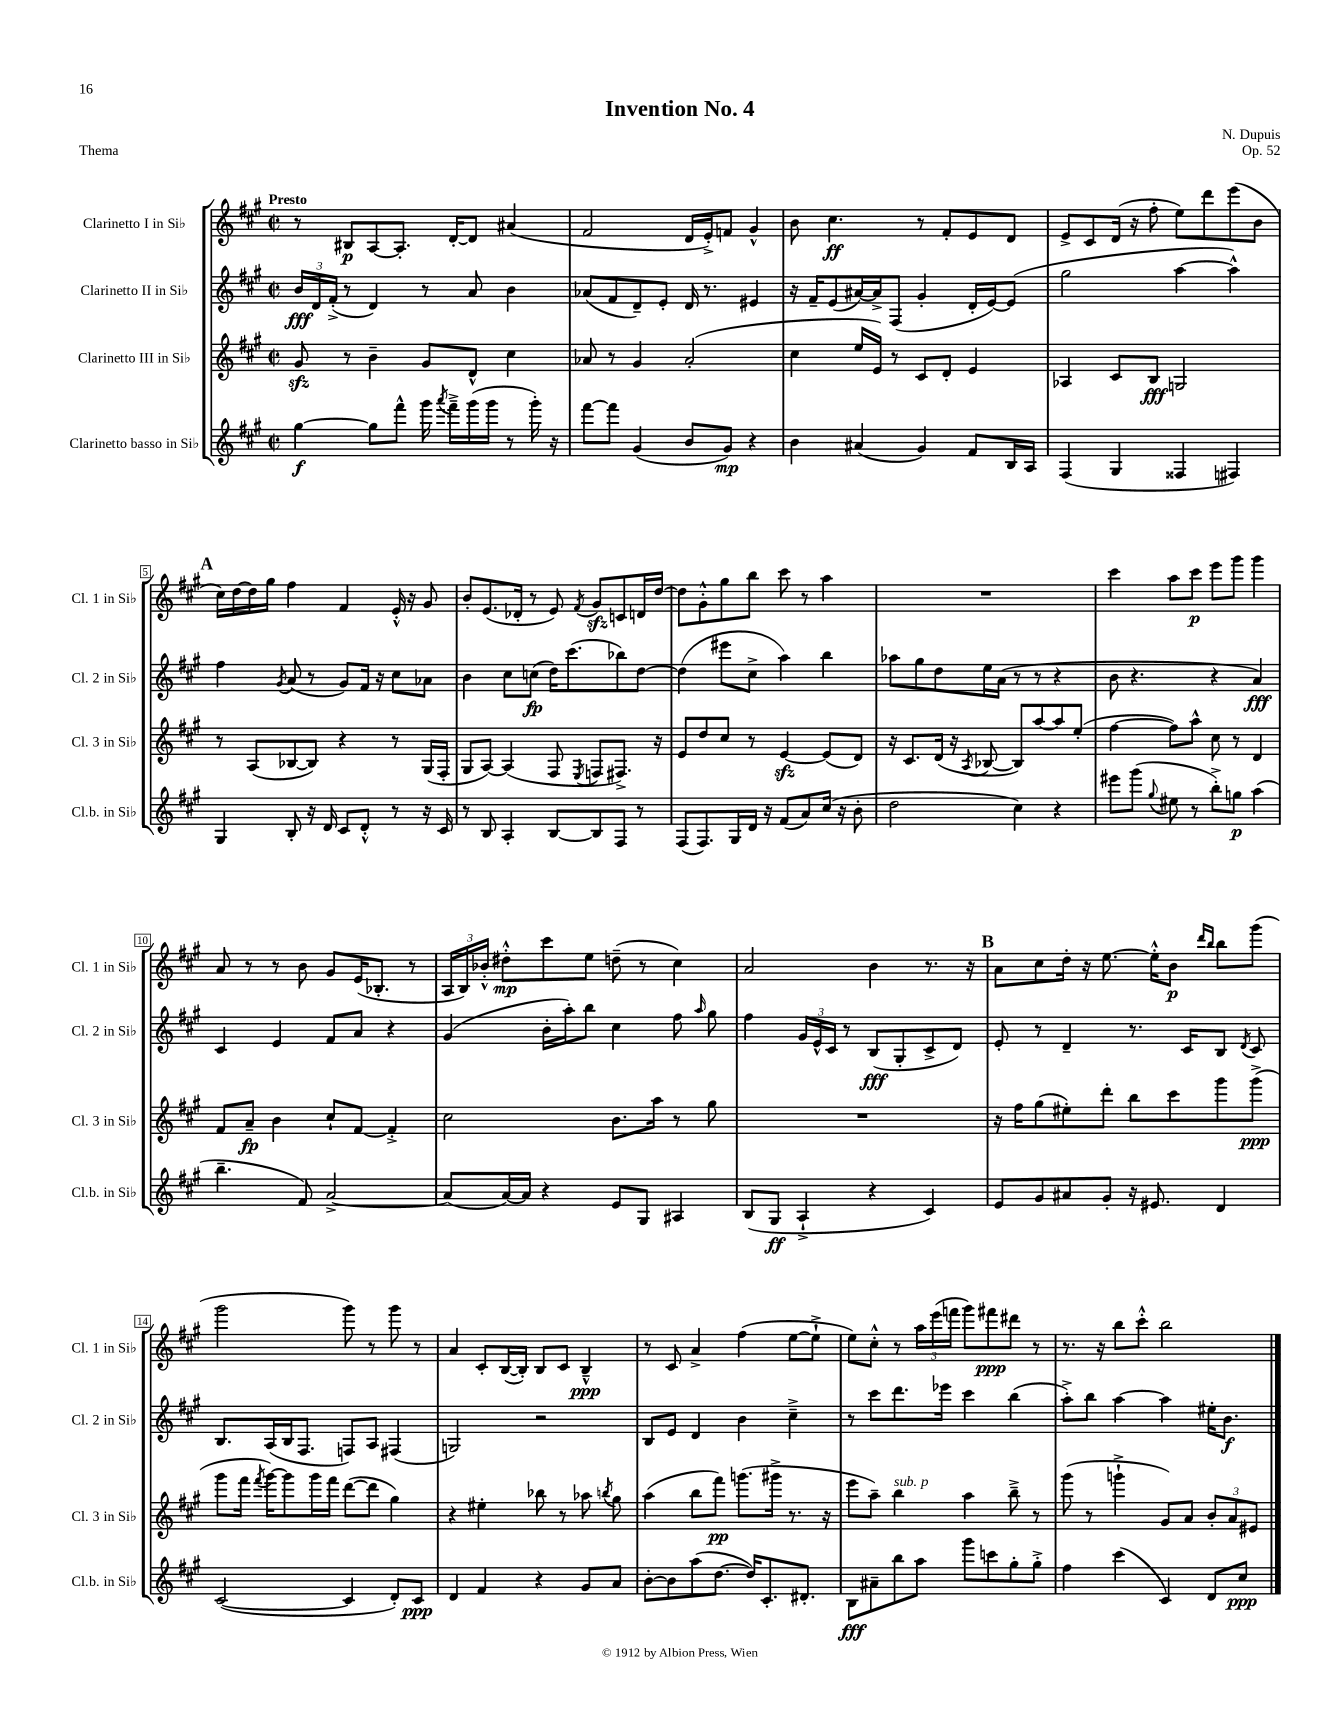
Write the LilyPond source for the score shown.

\header { title = "Invention No. 4" composer = "N. Dupuis" opus = "Op. 52" piece = "Thema" }
<<
\new StaffGroup <<
\new Staff = "s0" \with { instrumentName = "Clarinetto I in Sib" shortInstrumentName = "Cl. 1 in Sib" } {
    \clef treble \key a \major \defaultTimeSignature \time 2/2 \tempo "Presto"
    \autoBeamOff r8 bis8[\p a8~ a8.]-. d'16[~-. d'8] ais'4( |
    fis'2 d'16[ e'16-.->) f'8] gis'4-^ |
    b'8 cis''4.\ff r8 fis'8[-. e'8 d'8] |
    e'8[-> cis'8 d'16]( r16 fis''8-. e''8[) d'''8 e'''8( b'8] |
    \mark \markup { \bold "A" } cis''16[) d''16~ d''16 gis''16] fis''4 fis'4 e'16-.-^ r16 gis'8 |
    b'8[-. e'8.( des'16]-. r8 e'8) \acciaccatura { fis'8 } gis'8[\sfz c'8 d'16 d''16]~ |
    d''8[ gis'8-.-^ gis''8 b''8] cis'''8 r8 a''4 |
    R1 |
    cis'''4 a''8[ cis'''8]\p e'''8[ gis'''8] gis'''4 |
    a'8 r8 r8 b'8 gis'8[ e'16( bes8.]-. r8 |
    \tuplet 3/2 { a16[ b16) bes'16]-.-^ } dis''8[-.-^\mp cis'''8 e''8] d''8--( r8 cis''4) |
    a'2 b'4 r8. r16 |
    \mark \markup { \bold "B" } a'8[ cis''8 d''16]-. r16 e''8.~ e''16[-.-^ b'8]\p \grace { d'''16[ b''16] } b''8[ gis'''8]( |
    gis'''2 gis'''8) r8 gis'''8 r8 |
    a'4 cis'8[-. b16~( b16]-.) b8[ cis'8] b4---^\ppp |
    r8 cis'8 a'4-> fis''4( e''8[~ e''8]-!-> |
    e''8[) cis''8]-.-^ r8 \tuplet 3/2 { a''16[ e'''16( f'''16] } gis'''8[) fis'''8\ppp dis'''8] r8 |
    r8. r16 b''8[ cis'''8]-.-^ b''2 \bar "|." |
}
\new Staff = "s1" \with { instrumentName = "Clarinetto II in Sib" shortInstrumentName = "Cl. 2 in Sib" } {
    \clef treble \key a \major \defaultTimeSignature \time 2/2
    \autoBeamOff \tuplet 3/2 { b'16[\fff d'16 fis'16]-.->( } r8 d'4) r8 a'8 b'4 |
    aes'8[( fis'8 d'8--) e'8]-. d'16 r8. eis'4 |
    r16 fis'16[-- e'8( ais'16~) ais'16-> fis8]( gis'4-. d'16[-. e'16~) e'8]( |
    gis''2 a''4~ a''4-^) |
    \mark \markup { \bold "A" } fis''4 \acciaccatura { gis'8 } a'8( r8 gis'8[) fis'16] r16 cis''8[ aes'8] |
    b'4 cis''8[ c''8]\fp( d''16[) cis'''8.( bes''8) d''8]~ |
    d''4( eis'''8[ cis''8]-> a''4) b''4 |
    aes''8[ gis''8 d''8 e''16 a'16]( r8 r8 r4 |
    b'8 r4. r4 a'4\fff) |
    cis'4 e'4 fis'8[ a'8] r4 |
    gis'4( b'16[-. a''16-.) b''8] cis''4 fis''8 \grace { a''16 } gis''8 |
    fis''4 \tuplet 3/2 { gis'16[ e'16-^ cis'16] } r8 b8[\fff( gis8-. cis'8-> d'8]) |
    \mark \markup { \bold "B" } e'8-. r8 d'4-- r8. cis'16[ b8] \acciaccatura { d'8 } cis'8 |
    b8.[ a16( b16 fis8.] f8[) a8] fis4( |
    g2) r2 |
    b8[ e'8] d'4 b'4 cis''4---> |
    r8 cis'''8[ d'''8. ees'''16] cis'''4 b''4( |
    a''8[-.->) b''8] a''4~ a''4 eis''16[-. b'8.]\f \bar "|." |
}
\new Staff = "s2" \with { instrumentName = "Clarinetto III in Sib" shortInstrumentName = "Cl. 3 in Sib" } {
    \clef treble \key a \major \defaultTimeSignature \time 2/2
    \autoBeamOff gis'8\sfz r8 b'4-- gis'8[ d'8]-^ cis''4 |
    aes'8 r8 gis'4 aes'2-.( |
    cis''4 e''16[ e'16]) r8 cis'8[ d'8]-. e'4 |
    aes4 cis'8[ b8]\fff g2 |
    \mark \markup { \bold "A" } r8 a8[( bes8~ bes8]) r4 r8 gis16[( fis16]-. |
    gis8[ a8]~) a4( fis8 \acciaccatura { e8 } f8[ fis8.]->) r16 |
    e'8[ d''8 cis''8] r8 e'4~\sfz e'8[( d'8]) |
    r16 cis'8.[ d'16]( r16 \acciaccatura { a8 } bes8~ bes8[) a''8~ a''8 e''8]-.( |
    fis''4~ fis''8[) a''8]-^ cis''8 r8 d'4 |
    fis'8[ a'8]--\fp b'4 cis''8[-! fis'8]~ fis'4-.-> |
    cis''2 b'8.[ a''16] r8 gis''8 |
    R1 |
    \mark \markup { \bold "B" } r16 fis''16[ gis''8( eis''8-.) d'''8]-. b''8[ cis'''8 gis'''8 gis'''8]->\ppp( |
    gis'''8[ fis'''16] \acciaccatura { fis'''8 } gis'''16[~) gis'''8 gis'''16 fis'''16] d'''8[~( d'''8] gis''4) |
    r4 eis''4-. bes''8 r8 aes''8 \acciaccatura { b''8 } gis''8 |
    a''4( b''8[ fis'''8]\pp) g'''8.[( gis'''16]-> r8. r16 |
    e'''8[ a''8]--) b''4^\markup { \italic "sub. p" } a''4 b''8---> r8 |
    gis'''8( r8 g'''4-!-> gis'8[) a'8] \tuplet 3/2 { b'8[-. a'8 eis'8] } \bar "|." |
}
\new Staff = "s3" \with { instrumentName = "Clarinetto basso in Sib" shortInstrumentName = "Cl.b. in Sib" } {
    \clef treble \key a \major \defaultTimeSignature \time 2/2
    \autoBeamOff gis''4~\f gis''8[ fis'''8]-^ gis'''16 \acciaccatura { a'''8 } fis'''16[---> gis'''16( gis'''16] r8 gis'''16-.) r16 |
    fis'''8[~ fis'''8] gis'4( b'8[ gis'8]\mp) r4 |
    b'4 ais'4( gis'4) fis'8[ b16 a16] |
    fis4( gis4 fisis4 fis4) |
    \mark \markup { \bold "A" } gis4 b8-. r16 d'16 cis'8[ d'8]-.-^ r8 r16 cis'16 |
    r8 b8 a4-. b8[~ b8 fis8] r8 |
    fis8[( fis8.) gis16 d'16] r16 fis'8[( a'8) cis''16]( r16 b'8-. |
    d''2 cis''4) r4 |
    eis'''8[ gis'''8]( \appoggiatura { gis''8 } eis''8 r8 b''8[-.->) g''8]\p a''4( |
    b''4.-- fis'8) a'2~-> |
    a'8[( a'16~) a'16] r4 e'8[ gis8] ais4 |
    b8[( gis8]\ff a4-!-> r4 cis'4) |
    \mark \markup { \bold "B" } e'8[ gis'8 ais'8 gis'8]-. r16 eis'8. d'4 |
    cis'2~( cis'4 d'8[-.) cis'8]\ppp |
    d'4 fis'4 r4 gis'8[ a'8] |
    b'8[~-. b'8 a''8( d''8.]~ d''16[) cis'8.-. dis'8.]-. |
    b8[\fff ais'8-- b''8 a''8] gis'''8[ c'''8 gis''8-. gis''8]-.-> |
    fis''4 cis'''4( cis'4) d'8[ cis''8]\ppp \bar "|." |
}
>>
>>
\layout { \context { \Score \override BarNumber.stencil = #(make-stencil-boxer 0.1 0.3 ly:text-interface::print) } }
